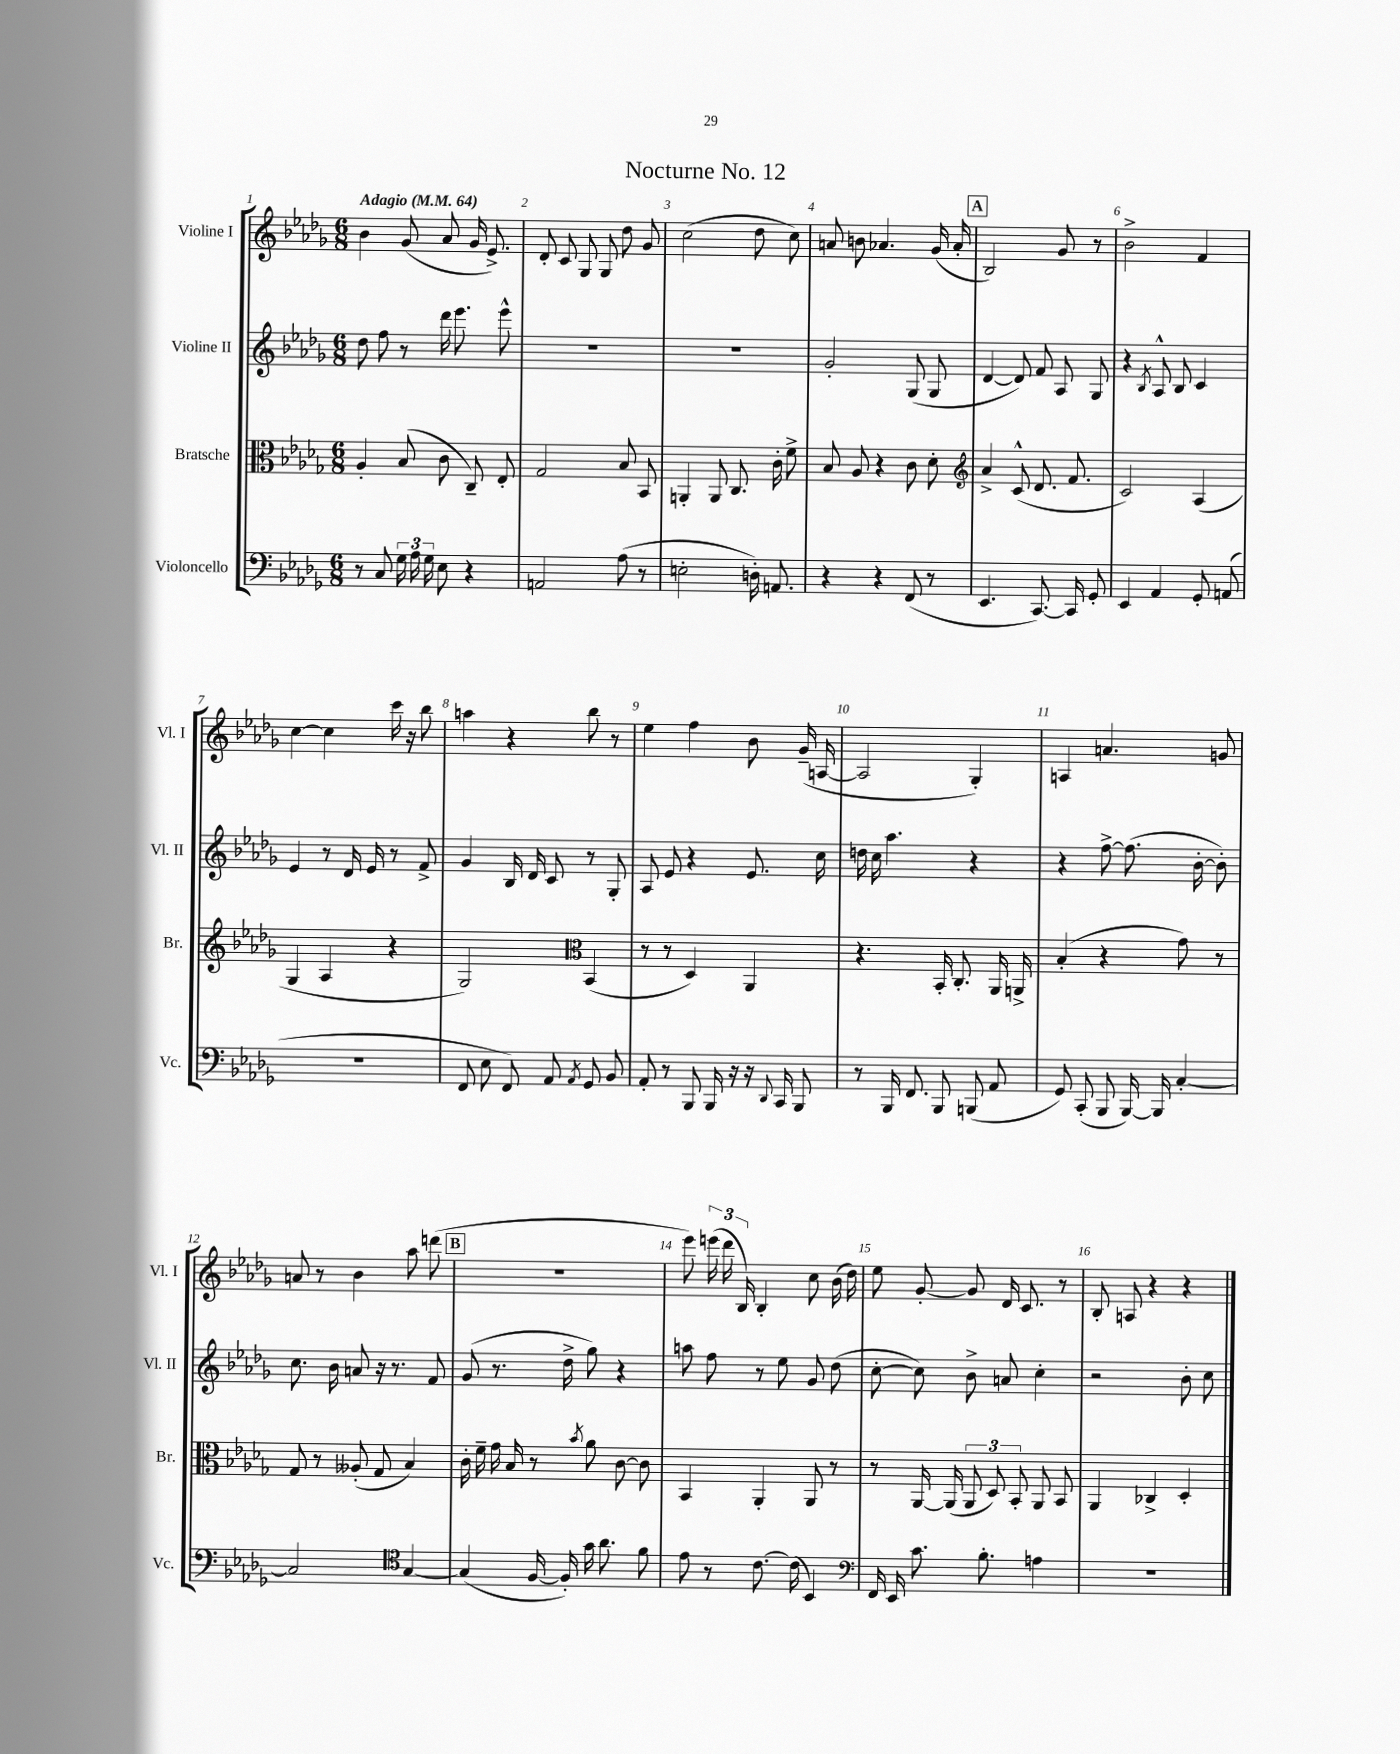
\header { title = "Nocturne No. 12" }
<<
\new StaffGroup <<
\new Staff = "s0" \with { instrumentName = "Violine I" shortInstrumentName = "Vl. I" } {
    \clef treble \key des \major \numericTimeSignature \time 6/8 \tempo "Adagio" 4 = 64
    \autoBeamOff bes'4 ges'8( aes'8 ges'16 ees'8.->) |
    des'8-. c'8 ges8 ges8 des''8 ges'8 |
    c''2( des''8 c''8) |
    a'8 b'8 aes'4. ges'16( aes'16-. |
    \mark \markup { \box "A" } bes2) ges'8 r8 |
    bes'2-> f'4 |
    c''4~ c''4 c'''16 r16 bes''8 |
    a''4 r4 bes''8 r8 |
    ees''4 f''4 bes'8 ges'16--( a16~ |
    a2 ges4-.) |
    a4 a'4. g'8 |
    a'8 r8 bes'4 aes''8 d'''8( |
    \mark \markup { \box "B" } R2. |
    ees'''8) \tuplet 3/2 { e'''16( des'''16 bes16) } bes4-. c''8 bes'16( des''16) |
    ees''8 ges'8~-. ges'8 des'16 c'8. r8 |
    bes8-. a8 r4 r4 \bar "|." |
}
\new Staff = "s1" \with { instrumentName = "Violine II" shortInstrumentName = "Vl. II" } {
    \clef treble \key des \major \numericTimeSignature \time 6/8
    \autoBeamOff des''8 f''8 r8 des'''16 ees'''8. ees'''8-^ |
    R2. |
    R2. |
    ges'2-. ges8( ges8 |
    \mark \markup { \box "A" } des'4~ des'8) f'8 aes8 ges8 |
    r4 \acciaccatura { bes8 } aes8-^ bes8 c'4 |
    ees'4 r8 des'16 ees'16 r8 f'8-> |
    ges'4 bes16 des'16 c'8 r8 ges8-. |
    aes8 ees'8 r4 ees'8. c''16 |
    d''16 c''16 aes''4. r4 |
    r4 f''8~-> f''8.( bes'16~-. bes'8-.) |
    c''8. bes'16 a'8 r16 r8. f'8 |
    \mark \markup { \box "B" } ges'8( r8. des''16-> ges''8) r4 |
    a''8 f''8 r8 ees''8 ges'8 des''8( |
    c''8~-. c''8) bes'8-> a'8 c''4-. |
    r2 bes'8-. c''8 \bar "|." |
}
\new Staff = "s2" \with { instrumentName = "Bratsche" shortInstrumentName = "Br." } {
    \clef alto \key des \major \numericTimeSignature \time 6/8
    \autoBeamOff aes4-. bes8( c'8 c8--) ees8-. |
    ges2 bes8 bes,8 |
    a,4-. a,8 c8. c'16-. f'8-> |
    bes8 aes8 r4 c'8 des'8-. |
    \mark \markup { \box "A" } \clef treble aes'4-> c'8-^( des'8. f'8. |
    c'2) aes4( |
    ges4 aes4 r4 |
    ges2) \clef alto bes,4( |
    r8 r8 des4) aes,4 |
    r4. bes,16-. c8.-. aes,16 a,16-> |
    bes4-.( r4 ges'8) r8 |
    ges8 r8 aeses8-.( ges8 bes4) |
    \mark \markup { \box "B" } c'16-. f'16-- ges'16 bes16 r8 \acciaccatura { bes'8 } aes'8 c'8~ c'8 |
    bes,4 aes,4-. aes,8 r8 |
    r8 aes,16~ aes,16( \tuplet 3/2 { aes,8 des8) bes,8-. } aes,8 bes,8 |
    aes,4 ces4-> des4-. \bar "|." |
}
\new Staff = "s3" \with { instrumentName = "Violoncello" shortInstrumentName = "Vc." } {
    \clef bass \key des \major \numericTimeSignature \time 6/8
    \autoBeamOff r8 c8 \tuplet 3/2 { ges16 aes16 ges16 } ees8 r4 |
    a,2 aes8( r8 |
    e2-. d16-.) a,8. |
    r4 r4 f,8( r8 |
    \mark \markup { \box "A" } ees,4. c,8.~) c,16 ges,8-. |
    ees,4 aes,4 ges,8-. a,8( |
    R2. |
    f,8 ees8 f,8) aes,8 \acciaccatura { aes,8 } ges,8 bes,8 |
    aes,8-. r8 bes,,8 bes,,16 r16 r16 \appoggiatura { des,8 } c,16 bes,,8 |
    r8 bes,,16 f,8. bes,,8 b,,8( aes,8 |
    ges,8) c,8-.( bes,,8 bes,,16~) bes,,16 c4~-. |
    c2 \clef tenor ges4~ |
    \mark \markup { \box "B" } ges4( f16~ f16-.) ges'16 aes'8. f'8 |
    ees'8 r8 c'8.~ c'16( bes,4) |
    \clef bass f,16 ees,16 c'8. bes8.-. a4 |
    R2. \bar "|." |
}
>>
>>
\layout { \context { \Score \override BarNumber.break-visibility = ##(#f #t #t) barNumberVisibility = #all-bar-numbers-visible } }
